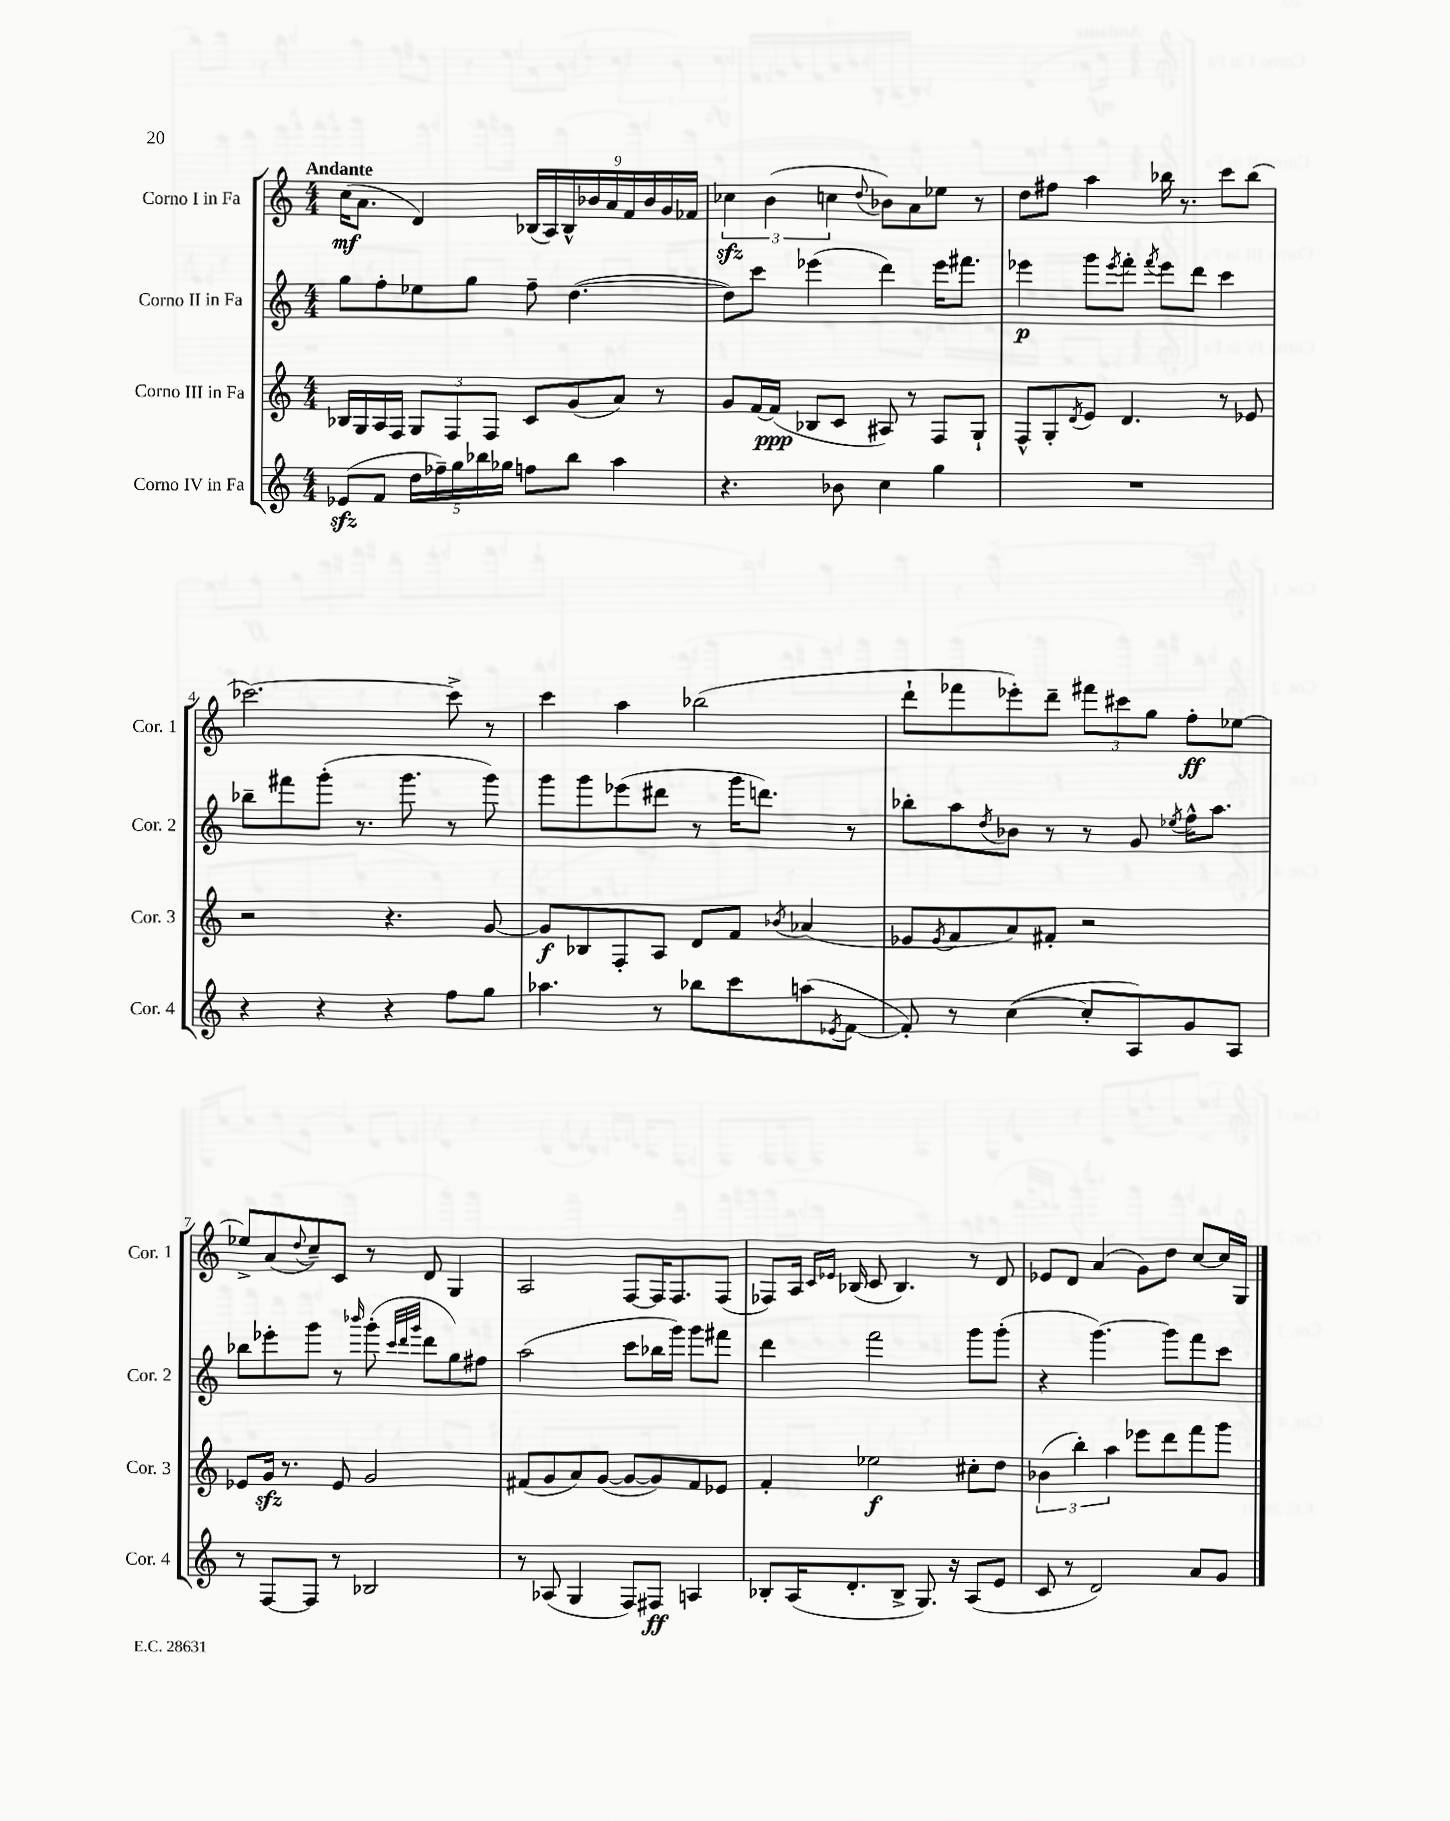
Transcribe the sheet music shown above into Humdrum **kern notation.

**kern	**dynam	**kern	**dynam	**kern	**dynam	**kern	**dynam
*part4	*part4	*part3	*part3	*part2	*part2	*part1	*part1
*staff4	*staff4	*staff3	*staff3	*staff2	*staff2	*staff1	*staff1
*I"Corno IV in Fa	*	*I"Corno III in Fa	*	*I"Corno II in Fa	*	*I"Corno I in Fa	*
*I'Cor. 4	*	*I'Cor. 3	*	*I'Cor. 2	*	*I'Cor. 1	*
*clefG2	*	*clefG2	*	*clefG2	*	*clefG2	*
*k[]	*	*k[]	*	*k[]	*	*k[]	*
*M4/4	*	*M4/4	*	*M4/4	*	*M4/4	*
=1	=1	=1	=1	=1	=1	=1	=1
!	!	!	!	!	!	!LO:TX:a:B:t=Andante	!
(8e-Xzz/L	.	16B-X/LL	.	8gg\L	.	(16cc\KL	mf
.	.	16G/	.	.	.	8.a\J	.
8f/J	.	16A/	.	8ff'\	.	.	.
.	.	16F/JJ	.	.	.	.	.
20dd\LL	.	12G/L	.	8ee-X\	.	4d/)	.
20ff-X~\)	.	.	.	.	.	.	.
.	.	12F/	.	.	.	.	.
20gg\	.	.	.	.	.	.	.
.	.	.	.	8gg\J	.	.	.
20bb-X\	.	.	.	.	.	.	.
.	.	12F/J	.	.	.	.	.
20gg-X\JJ	.	.	.	.	.	.	.
8ffn\L	.	8c/L	.	8ff~\	.	(18B-X/LL	.
.	.	.	.	.	.	18A/)	.
.	.	.	.	.	.	18B-^^/	.
8bb-\J	.	(8g/	.	([4.dd\	.	.	.
.	.	.	.	.	.	18b-X/	.
.	.	.	.	.	.	18a/	.
4aa\	.	8a/J)	.	.	.	.	.
.	.	.	.	.	.	18f/	.
.	.	.	.	.	.	18b-/	.
.	.	8r	.	.	.	.	.
.	.	.	.	.	.	18g/	.
.	.	.	.	.	.	18f-X/JJ	.
=2	=2	=2	=2	=2	=2	=2	=2
4.r	.	8g/L	.	8dd\L])	.	6cc-Xzz\	.
.	.	[16f/L	.	8ccc\J	.	.	.
.	.	.	.	.	.	(6b\	.
.	.	(16f/JJ]	ppp	.	.	.	.
.	.	8B-X/L	.	(4eee-X\	.	.	.
.	.	.	.	.	.	6ccn\	.
8b-X\	.	8c/J	.	.	.	.	.
.	.	.	.	.	.	8qqdd/	.
4cc\	.	8A#X/)	.	4ddd\)	.	8b-X\L)	.
.	.	8r	.	.	.	8a\	.
4gg\	.	8F/L	.	16eee-\KL	.	8ee-X\J	.
.	.	.	.	8.fff#X\J	.	.	.
.	.	8G`/J	.	.	.	8r	.
=3	=3	=3	=3	=3	=3	=3	=3
1r	.	8F^^/L	.	4eee-X\	p	8dd\L	.
.	.	8G'/	.	.	.	8ff#X\J	.
.	.	8qd/	.	.	.	.	.
.	.	8e/J	.	8ggg\L	.	4aa\	.
.	.	.	.	8qeee-/	.	.	.
.	.	4.d/	.	8fff'\J	.	.	.
.	.	.	.	8qfff/	.	.	.
.	.	.	.	8eee-\L	.	16bb-X\	.
.	.	.	.	.	.	8.r	.
.	.	.	.	8ddd\J	.	.	.
.	.	8r	.	4ccc\	.	8ccc\L	.
.	.	8e-X/	.	.	.	(8bb-\J	.
!!LO:LB:g=z
=4	=4	=4	=4	=4	=4	=4	=4
4r	.	2r	.	8bb-X~\L	.	[2.ccc-X\)	.
.	.	.	.	8fff#X\	.	.	.
4r	.	.	.	(8ggg'\J	.	.	.
.	.	.	.	8.r	.	.	.
4r	.	4.r	.	.	.	.	.
.	.	.	.	8.ggg\	.	.	.
8ff\L	.	.	.	8r	.	8ccc-^\]	.
8gg\J	.	[8g/	.	8ggg\)	.	8r	.
=5	=5	=5	=5	=5	=5	=5	=5
4.aa-X\	.	8g/L]	f	8ggg\L	.	4ccc\	.
.	.	8B-X/	.	8ggg\	.	.	.
.	.	8F'/	.	(8eee-X\	.	4aa\	.
8r	.	8A/J	.	8ddd#X\J	.	.	.
8bb-X\L	.	8d/L	.	8r	.	(2bb-X\	.
8ccc\	.	8f/J	.	16ggg\KL	.	.	.
.	.	.	.	8.dddn\J)	.	.	.
.	.	8qb-X/	.	.	.	.	.
(8aan\	.	(4a-X/	.	.	.	.	.
8qe-X/	.	.	.	.	.	.	.
[8f\J	.	.	.	8r	.	.	.
=6	=6	=6	=6	=6	=6	=6	=6
8f'/])	.	8e-X/L	.	8bb-X'\L	.	8ddd`\L	.
.	.	8qe-/	.	.	.	.	.
8r	.	8f/	.	8aa\	.	8fff-X\	.
.	.	.	.	8qdd/	.	.	.
([4cc\	.	8a/)	.	8b-X\J	.	8eee-X'\)	.
.	.	8f#X'/J	.	8r	.	8ddd~\J	.
8cc'/L]	.	2r	.	8r	.	12fff#X\L	.
.	.	.	.	.	.	12ccc#X\	.
8A/)	.	.	.	8g/	.	.	.
.	.	.	.	.	.	12gg\J	.
.	.	.	.	8qee-X/	.	.	.
8g/	.	.	.	16ff^^\KL	.	8ff'\L	ff
.	.	.	.	8.aa\J	.	.	.
8A/J	.	.	.	.	.	[8ee-X\J	.
!!LO:LB:g=z
=7	=7	=7	=7	=7	=7	=7	=7
8r	.	8e-X/L	.	8bb-X\L	.	8ee-X^/L]	.
[8F/L	.	16gzz/Jk	.	8eee-X'\	.	(8a/	.
.	.	8.r	.	.	.	.	.
.	.	.	.	.	.	8qqdd/	.
8F/J]	.	.	.	8ggg\J	.	8cc~/)	.
8r	.	8e-/	.	8r	.	8c/J	.
.	.	.	.	16qqbbb-X/	.	.	.
2B-X/	.	2g/	.	(8ggg'\	.	8r	.
.	.	.	.	32qqccc/LLL	.	.	.
.	.	.	.	32qqddd/	.	.	.
.	.	.	.	32qqggg/JJJ	.	.	.
.	.	.	.	8ddd\L	.	8d/	.
.	.	.	.	8gg\)	.	4G/	.
.	.	.	.	8ff#X\J	.	.	.
=8	=8	=8	=8	=8	=8	=8	=8
8r	.	(8f#X/L	.	(2aa\	.	2A/	.
(8A-X/	.	8g/	.	.	.	.	.
4G/	.	8a/)	.	.	.	.	.
.	.	([8g/J	.	.	.	.	.
8F/L)	.	8g/L_	.	8ccc\L	.	[8F/L	.
8F#X/J	ff	8g/])	.	16bb-X\L	.	16F/K]	.
.	.	.	.	16ggg\JJ)	.	8.F/	.
4An/	.	8f#/	.	8ggg\L	.	.	.
.	.	8e-X/J	.	8fff#X\J	.	(8F/J	.
=9	=9	=9	=9	=9	=9	=9	=9
8B-X'/L	.	4f'/	.	4ddd\	.	8F-X/L)	.
(16A/K	.	.	.	.	.	16A/Jk	.
.	.	.	.	.	.	16qqc/LL	.
.	.	.	.	.	.	16qqe-X/JJ	.
8.d'/	.	.	.	.	.	(16B-X/	.
.	.	2ee-X\	f	2fff\	.	8c/	.
8B-^/J	.	.	.	.	.	4.B-/)	.
8.G/)	.	.	.	.	.	.	.
16r	.	.	.	.	.	.	.
(8A/L	.	8cc#X'\L	.	8ggg\L	.	8r	.
8e/J	.	8dd\J	.	(8ggg'\J	.	8d/	.
=10	=10	=10	=10	=10	=10	=10	=10
8c/	.	(6b-X\	.	4r	.	8e-X/L	.
8r	.	.	.	.	.	8d/J	.
.	.	6bb'\)	.	.	.	.	.
2d/)	.	.	.	[4.ggg\)	.	(4a/	.
.	.	6aa\	.	.	.	.	.
.	.	8eee-X\L	.	.	.	8g\L)	.
.	.	8ddd\	.	8ggg\L]	.	8dd\J	.
8a/L	.	8fff\	.	8fff\	.	[8cc/L	.
8g/J	.	8ggg\J	.	8ccc\J	.	16cc/L]	.
.	.	.	.	.	.	16G/JJ	.
==	==	==	==	==	==	==	==
*-	*-	*-	*-	*-	*-	*-	*-
